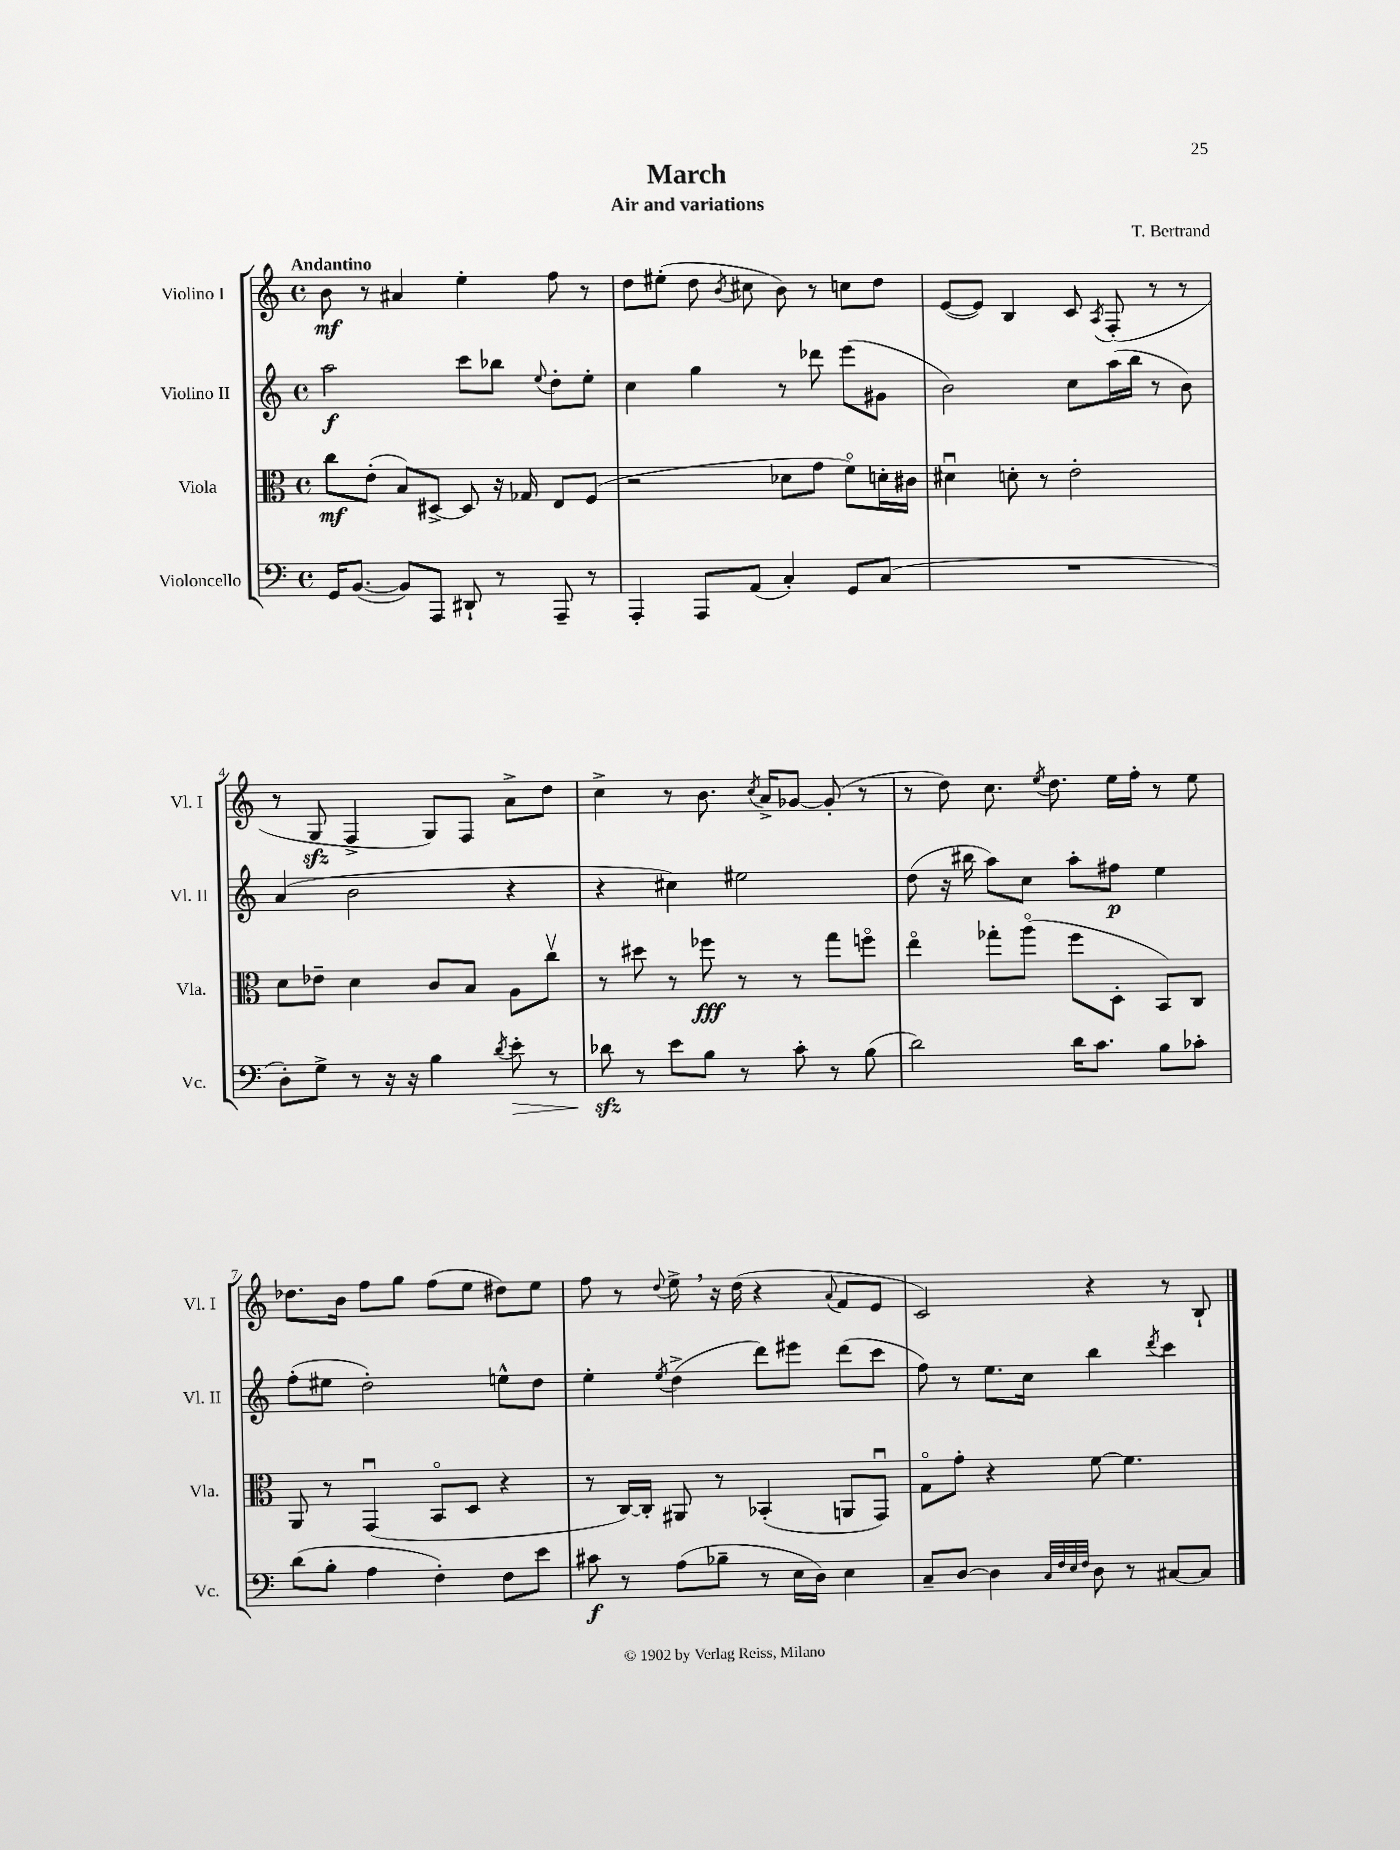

**kern	**dynam	**kern	**dynam	**kern	**dynam	**kern	**dynam
*part4	*part4	*part3	*part3	*part2	*part2	*part1	*part1
*staff4	*staff4	*staff3	*staff3	*staff2	*staff2	*staff1	*staff1
*I"Violoncello	*	*I"Viola	*	*I"Violino II	*	*I"Violino I	*
*I'Vc.	*	*I'Vla.	*	*I'Vl. II	*	*I'Vl. I	*
*clefF4	*	*clefC3	*	*clefG2	*	*clefG2	*
*k[]	*	*k[]	*	*k[]	*	*k[]	*
*M4/4	*	*M4/4	*	*M4/4	*	*M4/4	*
*met(c)	*	*met(c)	*	*met(c)	*	*met(c)	*
=1	=1	=1	=1	=1	=1	=1	=1
!	!	!	!	!	!	!LO:TX:a:B:t=Andantino	!
16GG/KL	.	8cc\L	mf	2aa\	f	8b\	mf
([8.BB/J	.	.	.	.	.	.	.
.	.	(8e'\J	.	.	.	8r	.
8BB/L])	.	8B/L)	.	.	.	4a#X/	.
8AAA/J	.	[8D#X^/J	.	.	.	.	.
8DD#X`/	.	8D#/]	.	8ccc\L	.	4ee'\	.
8r	.	16r	.	8bb-X\J	.	.	.
.	.	16G-X/	.	.	.	.	.
.	.	.	.	8qqee/	.	.	.
8AAA~/	.	8E/L	.	8dd'\L	.	8ff\	.
8r	.	(8F/J	.	8ee'\J	.	8r	.
=2	=2	=2	=2	=2	=2	=2	=2
4AAA'/	.	2r	.	4cc\	.	8dd\L	.
.	.	.	.	.	.	(8ee#X'\J	.
8AAA/L	.	.	.	4gg\	.	8dd\	.
.	.	.	.	.	.	8qb/	.
(8AA/J	.	.	.	.	.	8cc#X\	.
4C'/)	.	8d-X\L	.	8r	.	8b\)	.
.	.	8g\J	.	8ddd-X\	.	8r	.
8GG/L	.	8f\L)	.	(8eee\L	.	8ccn\L	.
(8C/J	.	16dn'\L	.	8g#X\J	.	8dd\J	.
.	.	16c#X\JJ	.	.	.	.	.
=3	=3	=3	=3	=3	=3	=3	=3
1r	.	4d#Xu\	.	2b\)	.	([8e/L	.
.	.	.	.	.	.	8e/J])	.
.	.	8dn'\	.	.	.	4B/	.
.	.	8r	.	.	.	.	.
.	.	2e'\	.	8cc\L	.	8c/	.
.	.	.	.	.	.	8qA/	.
.	.	.	.	(16aa\L	.	(8F'/	.
.	.	.	.	16bb\JJ	.	.	.
.	.	.	.	8r	.	8r	.
.	.	.	.	8b\)	.	8r	.
!!LO:LB:g=z
=4	=4	=4	=4	=4	=4	=4	=4
8D'\L)	.	8d\L	.	(4a/	.	8r	.
8G^\J	.	8e-X~\J	.	.	.	8Gzz/	.
8r	.	4d\	.	2b\	.	4F^/	.
16r	.	.	.	.	.	.	.
16r	.	.	.	.	.	.	.
4B\	.	8c/L	.	.	.	8G/L)	.
.	.	8B/J	.	.	.	8F/J	.
8qd/	.	.	.	.	.	.	.
!	!LO:HP:b	!	!	!	!	!	!
8e'\	>	8A\L	.	4r	.	8a^\L	.
8r	.	8ccv\J	.	.	.	8dd\J	.
=5	=5	=5	=5	=5	=5	=5	=5
8d-Xzz\	.	8r	.	4r	.	4cc^\	.
8r	]	8dd#X\	.	.	.	.	.
8e\L	.	8r	.	4cc#X\)	.	8r	.
8B\J	.	8ff-X\	fff	.	.	8.b\	.
8r	.	8r	.	2ee#X\	.	.	.
.	.	.	.	.	.	8qcc/	.
.	.	.	.	.	.	16a^/KL	.
8c'\	.	8r	.	.	.	[8g-X/J	.
8r	.	8gg\L	.	.	.	(8g-'/]	.
(8B\	.	8ffn\J	.	.	.	8r	.
=6	=6	=6	=6	=6	=6	=6	=6
2d\)	.	4ee\	.	(8dd\	.	8r	.
.	.	.	.	16r	.	8dd\)	.
.	.	.	.	16bb#X\	.	.	.
.	.	8gg-X'\L	.	8aa\L)	.	8.cc\	.
.	.	(8aa\J	.	8cc\J	.	.	.
.	.	.	.	.	.	8qee/	.
.	.	.	.	.	.	8.dd\	.
16d\KL	.	8ff\L	.	8aa'\L	.	.	.
8.c\J	.	.	.	.	.	.	.
.	.	8D'\J	.	8ff#X\J	p	16ee\LL	.
.	.	.	.	.	.	16ff'\JJ	.
8B\L	.	8BB/L)	.	4ee\	.	8r	.
8c-X'\J	.	8C/J	.	.	.	8ee\	.
!!LO:LB:g=z
=7	=7	=7	=7	=7	=7	=7	=7
(8d\L	.	8AA/	.	(8ff'\L	.	8.dd-X\L	.
8B'\J	.	8r	.	8ee#X\J	.	.	.
.	.	.	.	.	.	16b\Jk	.
4A\	.	(4GGu/	.	2dd'\)	.	8ff\L	.
.	.	.	.	.	.	8gg\J	.
4F'\)	.	8BB/L	.	.	.	(8ff\L	.
.	.	8D/J	.	.	.	8ee\J	.
8F\L	.	4r	.	8een^^\L	.	8dd#X\L)	.
8e\J	.	.	.	8dd\J	.	8ee\J	.
=8	=8	=8	=8	=8	=8	=8	=8
8c#X\	f	8r	.	4ee'\	.	8ff\	.
8r	.	[16C/LL)	.	.	.	8r	.
.	.	16C'/JJ]	.	.	.	.	.
.	.	.	.	8qee/	.	8qqdd/	.
(8A\L	.	8AA#X/	.	(4dd^\	.	8ee^,\	.
8B-X~\J	.	8r	.	.	.	16r	.
.	.	.	.	.	.	(16dd\	.
8r	.	(4BB-X'/	.	8ddd\L)	.	4r	.
16E\LL	.	.	.	8eee#X\J	.	.	.
16D\JJ)	.	.	.	.	.	.	.
.	.	.	.	.	.	8qqa/	.
4E\	.	8AAn/L	.	(8ddd\L	.	8f/L	.
.	.	8GGu/J)	.	8ccc\J	.	8e/J	.
=9	=9	=9	=9	=9	=9	=9	=9
8C~/L	.	8G\L	.	8ff\)	.	2c/)	.
[8D/J	.	8g'\J	.	8r	.	.	.
4D\]	.	4r	.	8.ee\L	.	.	.
.	.	.	.	16cc\Jk	.	.	.
32qqC/LLL	.	.	.	.	.	.	.
32qqF/	.	.	.	.	.	.	.
32qqE/	.	.	.	.	.	.	.
32qqF/JJJ	.	.	.	.	.	.	.
8D\	.	[8f\	.	4bb\	.	4r	.
8r	.	4.f\]	.	.	.	.	.
.	.	.	.	8qddd/	.	.	.
[8C#X/L	.	.	.	4ccc\	.	8r	.
8C#/J]	.	.	.	.	.	8B`/	.
==	==	==	==	==	==	==	==
*-	*-	*-	*-	*-	*-	*-	*-
